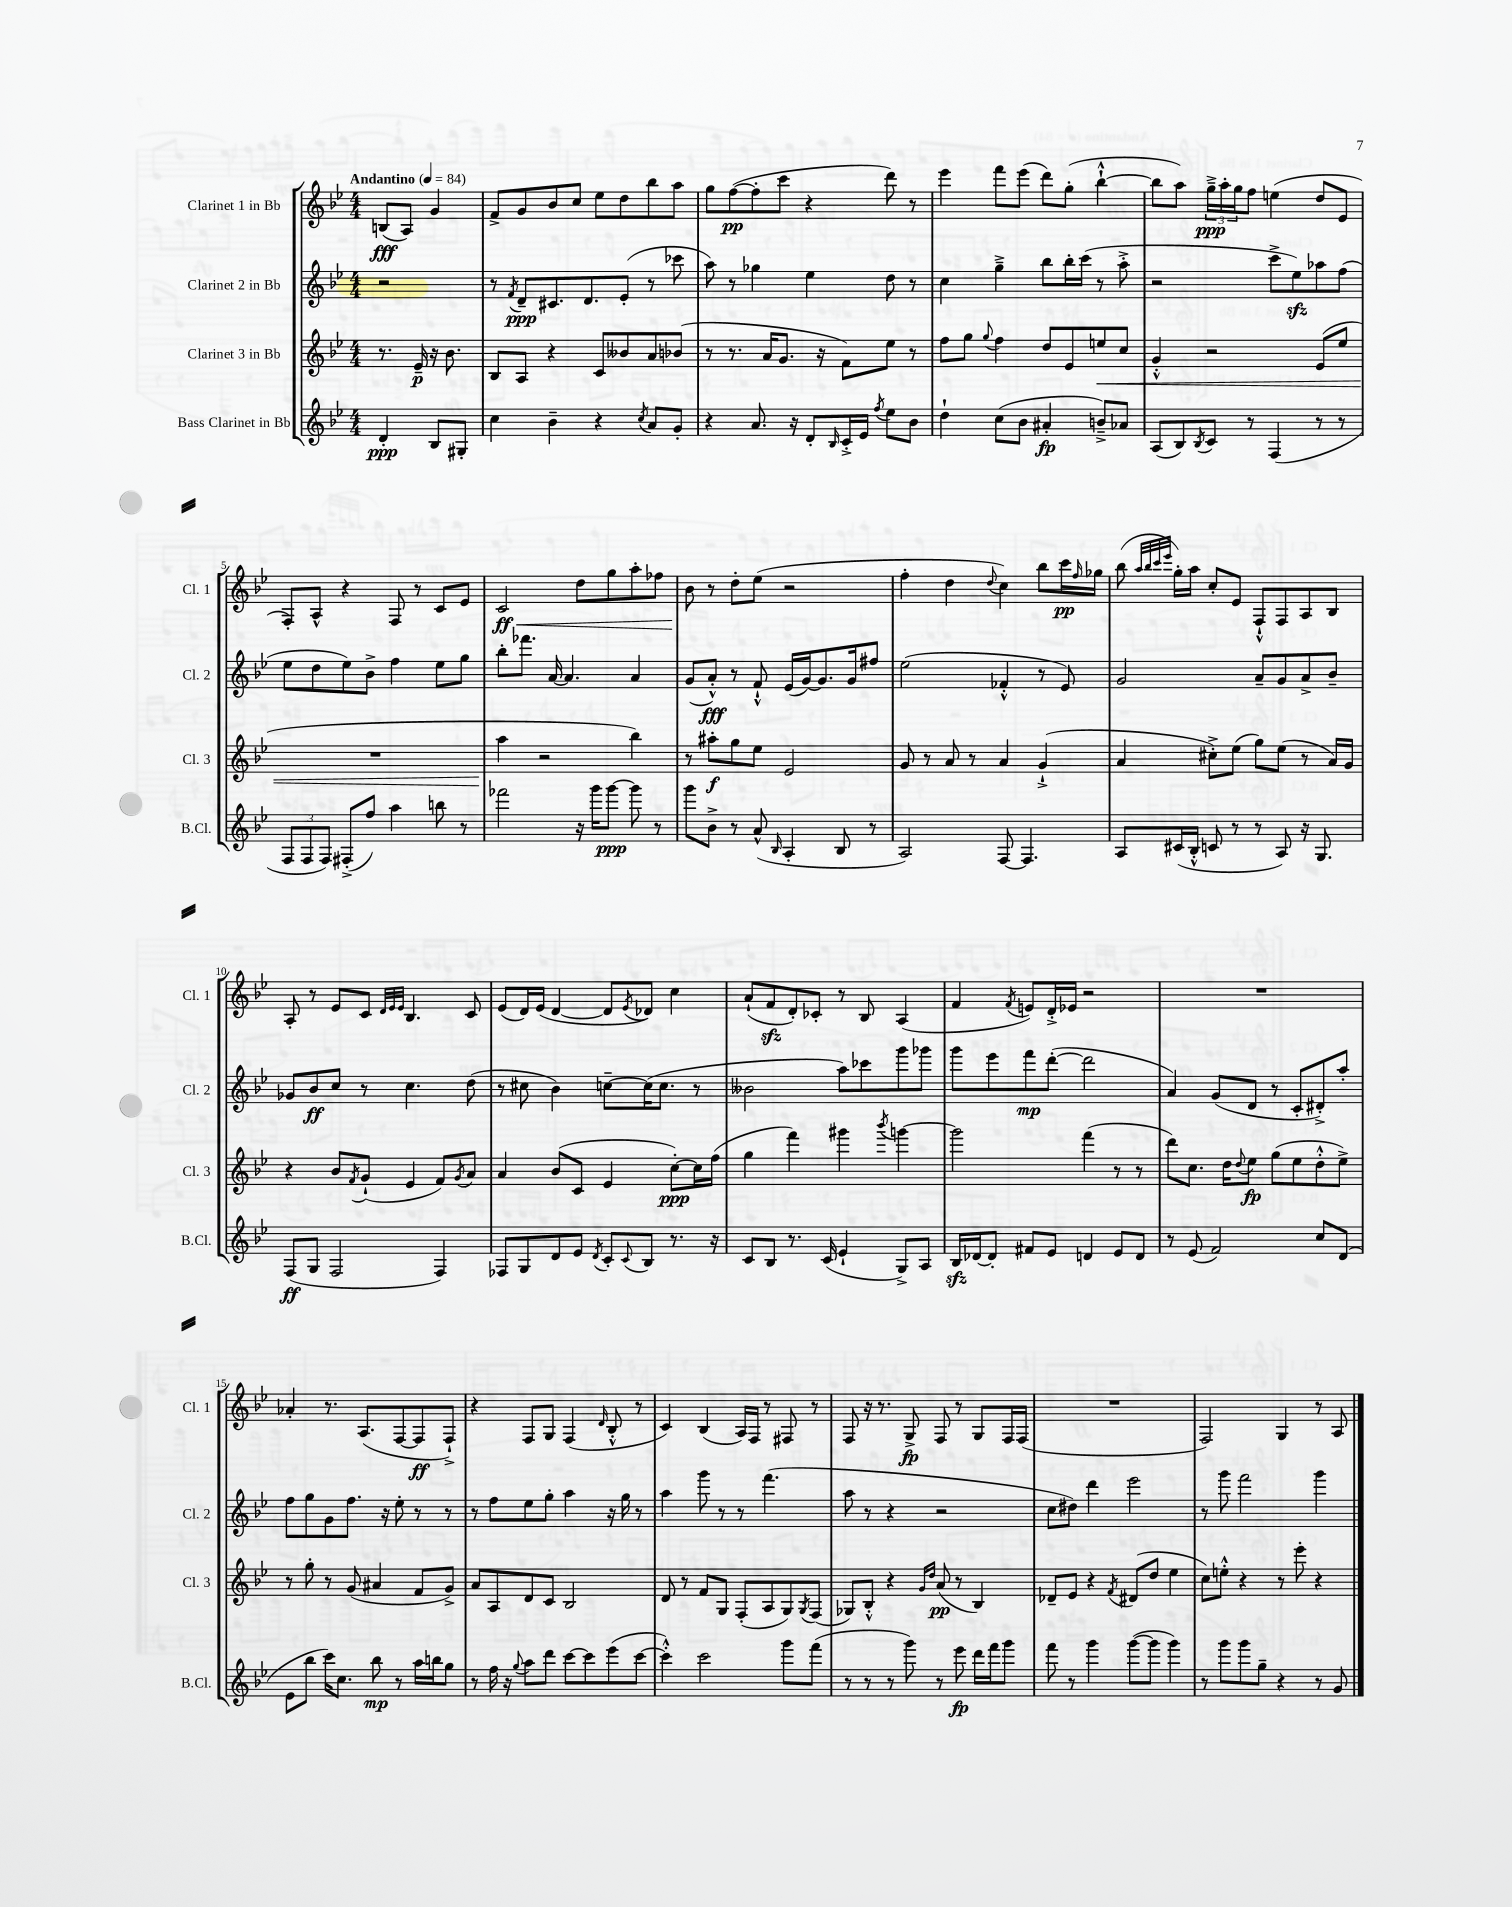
<<
\new StaffGroup <<
\new Staff = "s0" \with { instrumentName = "Clarinet 1 in Bb" shortInstrumentName = "Cl. 1" } {
    \clef treble \key bes \major \numericTimeSignature \time 4/4 \partial 2 \tempo "Andantino" 4 = 84
    b8\fff( a8) g'4 |
    f'8-> g'8 bes'8 c''8 ees''8 d''8 bes''8 a''8 |
    g''8 f''8~\pp( f''8-. c'''8 r4 d'''8) r8 |
    ees'''4 f'''8 ees'''8( d'''8) g''8-.( bes''4~-!-^ |
    bes''8 a''8) \tuplet 3/2 { g''16--->\ppp a''16-. g''16 } f''8 e''4( d''8 ees'8 |
    f8-.) a8-^ r4 f8 r8 c'8 ees'8 |
    c'2\ff\< d''8 g''8 a''8-. fes''8 |
    bes'8\! r8 d''8-. ees''8( r2 |
    f''4-. d''4 \appoggiatura { d''8 } c''4) bes''8 c'''16\pp \grace { f''16 } ges''16 |
    bes''8( \grace { a''32 bes''32 c'''32 ees'''32 } g''16-.) a''16 c''8-. ees'8 f8-!-^ f8 a8 bes8 |
    a8-. r8 ees'8 c'8 \grace { d'32 ees'32 ees'32 } bes4. c'8 |
    ees'8( d'16) ees'16( d'4~ d'8 \acciaccatura { ees'8 } des'8) c''4 |
    a'8-!( f'8\sfz d'8-.) ces'8-. r8 bes8 a4( |
    f'4 \acciaccatura { f'8 } e'8) d'16-.-> ees'16 r2 |
    R1 |
    aes'4-. r8. a8.( f8~ f8\ff f8-!->) |
    r4 f8 g8 f4( \grace { d'16 } bes8-.-^ r8 |
    c'4) bes4( a16) f16 r8 fis8 r8 |
    f8 r16 r8. g8->\fp f8 r8 g8 f16 f16( |
    R1 |
    f2) g4 r8 a8 \bar "|." |
}
\new Staff = "s1" \with { instrumentName = "Clarinet 2 in Bb" shortInstrumentName = "Cl. 2" } {
    \clef treble \key bes \major \numericTimeSignature \time 4/4 \partial 2
    r2 |
    r8 \acciaccatura { f'8 } d'8--\ppp cis'8. d'8. ees'8-.( r8 ces'''8 |
    a''8) r8 ges''4 ees''4 d''8 r8 |
    c''4 g''4---> bes''8 bes''16-. c'''16( r8 a''8-.-> |
    r2 c'''8-> ees''8\sfz) aes''8 f''8( |
    ees''8 d''8 ees''8) bes'8-> f''4 ees''8 g''8 |
    bes''8-. fes'''8. a'16~ a'4. a'4 |
    g'8( a'8-.-^\fff) r8 f'8-!-^ ees'16( g'16~) g'8. g'16 fis''8 |
    ees''2( fes'4-.-^ r8 ees'8) |
    g'2 a'8-- g'8 a'8-> bes'8-- |
    ges'8 bes'8\ff c''8 r8 c''4. d''8( |
    r8 cis''8 bes'4) c''8~-- c''16( c''8. r8 |
    beses'2 a''8) ces'''8 g'''8 ges'''8 |
    g'''8 ees'''8 f'''8\mp d'''8~-.( d'''2 |
    a'4) g'8( d'8 r8 c'8-. dis'8-.->) a''8-. |
    f''8 g''8 g'8 f''8. r16 ees''8-. r8 r8 |
    r8 f''8 ees''8 g''8-. a''4 r16 g''16 r8 |
    a''4 g'''8 r8 r8 f'''4.( |
    a''8 r8 r4 r2 |
    c''8 dis''8) d'''4 ees'''2 |
    r8 g'''8 f'''2 g'''4 \bar "|." |
}
\new Staff = "s2" \with { instrumentName = "Clarinet 3 in Bb" shortInstrumentName = "Cl. 3" } {
    \clef treble \key bes \major \numericTimeSignature \time 4/4 \partial 2
    r8. ees'16--\p r16 bes'8. |
    bes8 a8 r4 c'8 beses'8 a'8 bes'8( |
    r8 r8. a'16 g'8. r16 f'8) ees''8 r8 |
    f''8 g''8 \appoggiatura { g''8 } f''4 d''8 ees'8 e''8\< c''8 |
    g'4-.-^ r2 ees'8( ees''8 |
    R1 |
    a''4\! r2 bes''4) |
    r8 ais''8-.\f g''8 ees''8 ees'2 |
    g'8 r8 a'8 r8 a'4 g'4-!->( |
    a'4 cis''8-.->) ees''8( g''8) ees''8( r8 a'16) g'16 |
    r4 bes'8 \acciaccatura { f'8 } g'8-!( ees'4 f'8) \acciaccatura { g'8 } a'8 |
    a'4 bes'8( c'8 ees'4 c''8~-.\ppp) c''16 f''16( |
    g''4 f'''4) gis'''4 \acciaccatura { bes'''8 } g'''4~ |
    g'''2 f'''4( r8 r8 |
    d'''8) c''8. d''16 \appoggiatura { d''8 } ees''8\fp g''8( ees''8 d''8-.-^ ees''8->) |
    r8 g''8-. r8 g'8( ais'4 f'8 g'8->) |
    a'8 a8 d'8 c'8 bes2 |
    d'8 r8 f'8 g8 f8-.( a8 g8) \acciaccatura { g8 } f8( |
    ges8) bes8-.-^ r4 \grace { g'16 d''16 } a'8\pp( r8 bes4) |
    des'8-- ees'8 r4 \acciaccatura { f'8 } dis'8( d''8 ees''4 |
    c''8) e''8-.-^ r4 r8 ees'''8-. r4 \bar "|." |
}
\new Staff = "s3" \with { instrumentName = "Bass Clarinet in Bb" shortInstrumentName = "B.Cl." } {
    \clef treble \key bes \major \numericTimeSignature \time 4/4 \partial 2
    d'4-.\ppp bes8 gis8-. |
    c''4 bes'4-- r4 \acciaccatura { c''8 } a'8 g'8-. |
    r4 a'8. r16 d'8-. \grace { bes16 } c'16-.-> ees'16 \acciaccatura { f''8 } ees''8 bes'8 |
    d''4-! c''8( bes'8 ais'4-.\fp b'8--->) aes'8 |
    a8( bes8) \acciaccatura { bes8 } c'8 r8 f4( r8 r8 |
    \tuplet 3/2 { f8 f8 f8) } fis8-.->( f''8) a''4 b''8 r8 |
    fes'''2 r16 g'''16 g'''8~\ppp g'''8 r8 |
    g'''8 bes'8-> r8 a'8-^( \grace { bes16 } a4-. bes8 r8 |
    a2) f8~ f4. |
    a8 cis'16( bes16-.-^ c'8 r8 r8 a8) r16 g8. |
    f8\ff( g8 f2 f4) |
    fes8 g8 d'8 ees'8 \acciaccatura { d'8 } c'8-. \appoggiatura { c'8 } bes8 r8. r16 |
    c'8 bes8 r8. c'16( ees'4-! g8->) a8 |
    bes16\sfz des'16~ des'8-. fis'8 ees'8 d'4 ees'8 d'8 |
    r8 ees'8( f'2) c''8 d'8( |
    ees'8 bes''8 c'''16) c''8. bes''8\mp r8 a''16 b''16 g''8 |
    r8 f''16 r16 \appoggiatura { g''8 } a''8 d'''8 c'''8~ c'''8 ees'''8( c'''8~ |
    c'''4-.-^) c'''2 g'''8 f'''8( |
    r8 r8 r8 g'''8) r8 ees'''8\fp d'''16 f'''16 g'''8 |
    f'''8 r8 g'''4 g'''8~( g'''8 g'''4) |
    r8 g'''8 g'''8 g''8-- r4 r8 g'8 \bar "|." |
}
>>
>>
